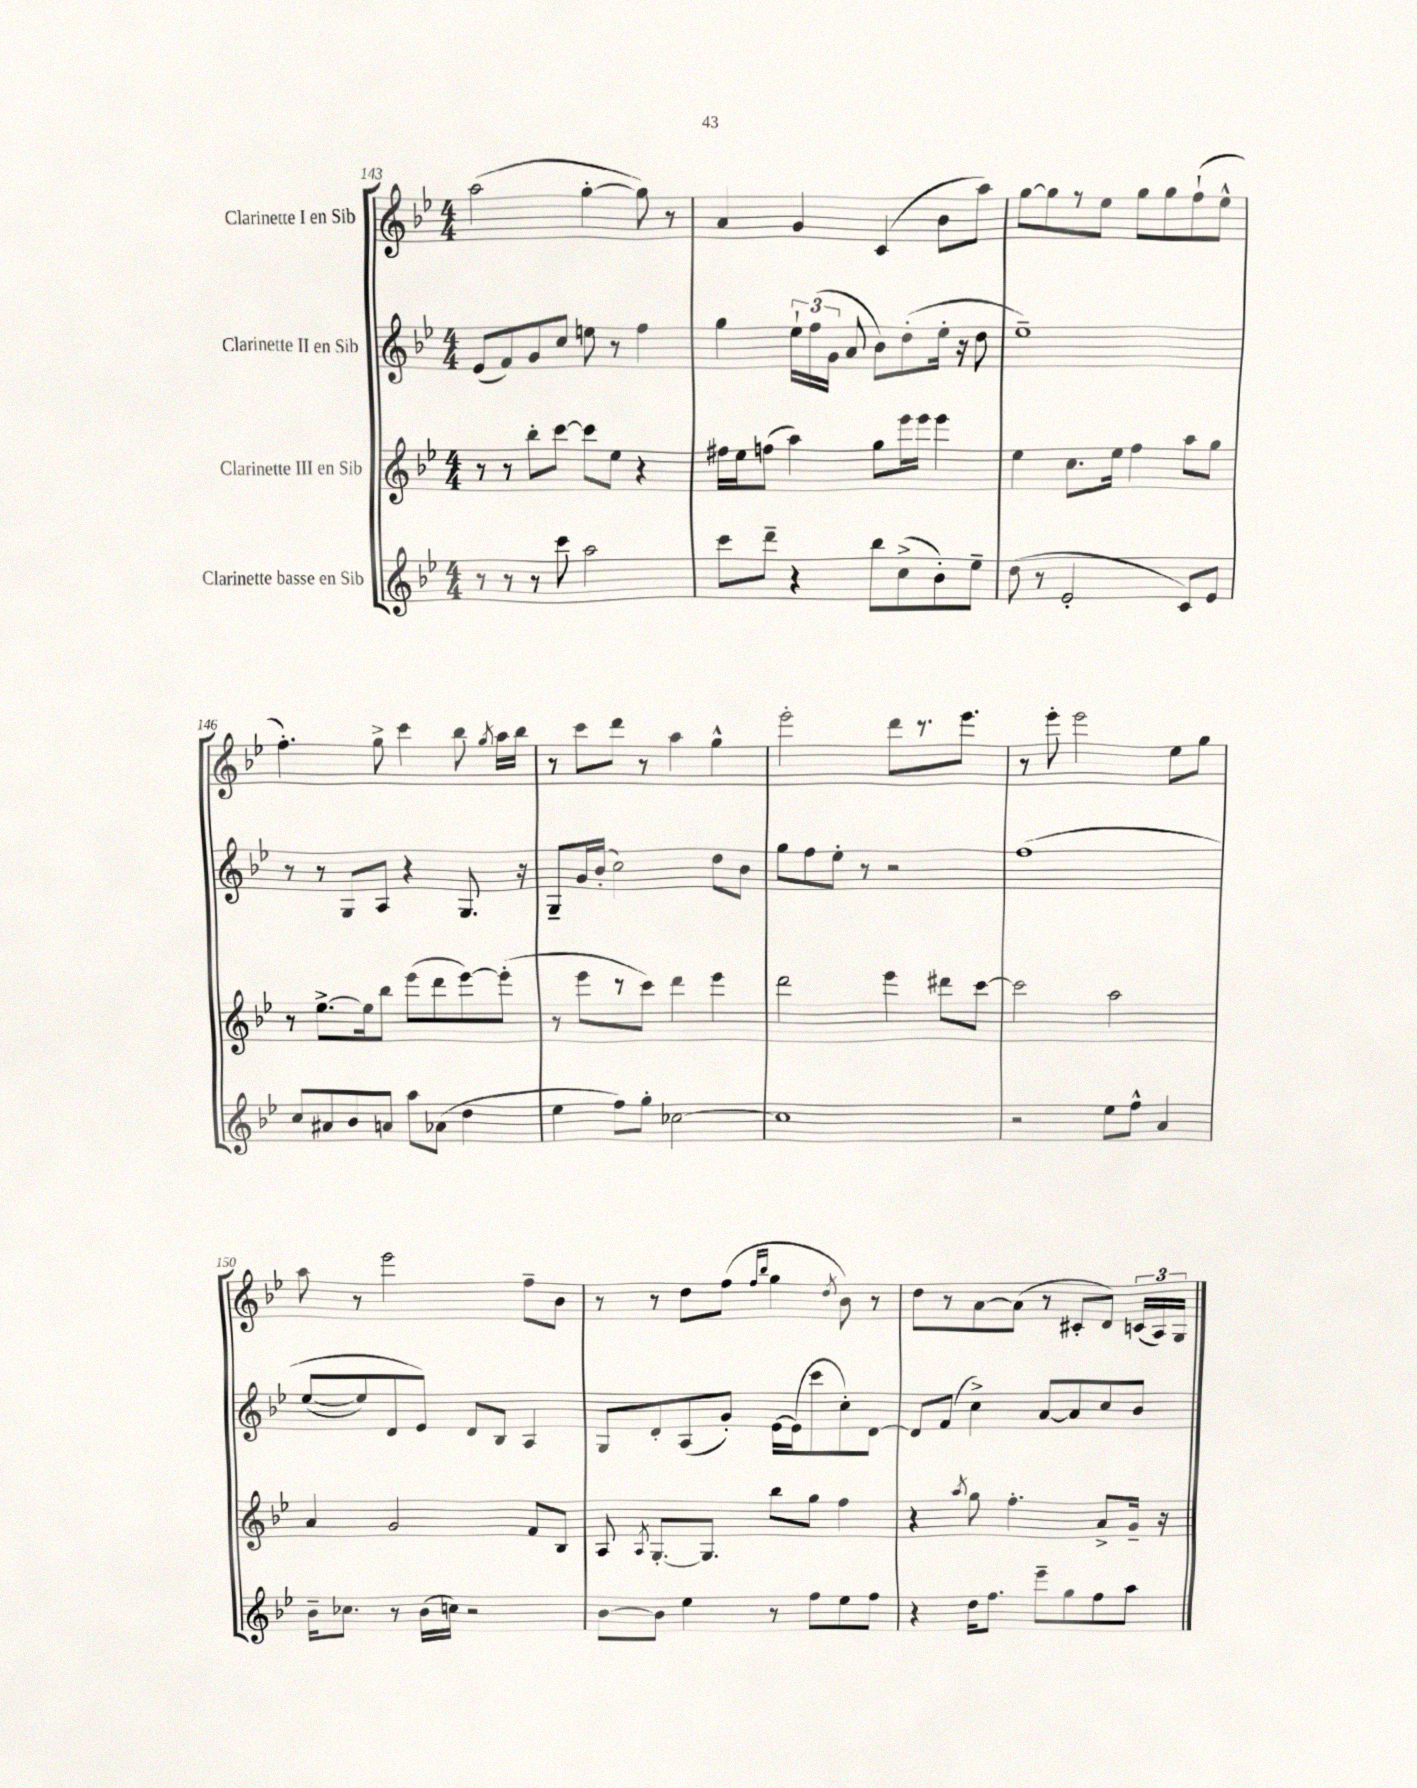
<<
\new StaffGroup <<
\new Staff = "s0" \with { instrumentName = "Clarinette I en Sib" } {
    \clef treble \key bes \major \numericTimeSignature \time 4/4
    \autoBeamOff a''2( g''4~-. g''8) r8 |
    a'4 g'4 c'4( bes'8[ a''8]) |
    g''8[~ g''8 r8 ees''8] g''8[ g''8 f''8-!( ees''8]-^ |
    f''4.-.) g''8-> c'''4 bes''8 \acciaccatura { g''8 } a''16[ bes''16] |
    r8 c'''8[ d'''8] r8 a''4 g''4-^ |
    ees'''2-. d'''8[ r8. ees'''8.] |
    r8 ees'''8-. ees'''2 ees''8[ g''8] |
    a''8 r8 ees'''2 f''8[-- bes'8] |
    r8 r8 d''8[ f''8]( \grace { f''16[ bes''16] } g''4 \acciaccatura { d''8 } bes'8) r8 |
    d''8[ r8 a'8~ a'8]( r8 cis'8[-. d'8]) \tuplet 3/2 { c'16[( a16) g16] } \bar "|." |
}
\new Staff = "s1" \with { instrumentName = "Clarinette II en Sib" } {
    \clef treble \key bes \major \numericTimeSignature \time 4/4
    \autoBeamOff ees'8[( f'8) g'8 c''8] e''8 r8 f''4 |
    g''4 \tuplet 3/2 { ees''16[-! f''16( g'16] } a'8 bes'8[) d''8-.( ees''16]-. r16 d''8 |
    ees''1--) |
    r8 r8 g8[ a8] r4 g8. r16 |
    g8[-- g'16 bes'16]-.( c''2) d''8[ bes'8] |
    g''8[ f''8 ees''8]-. r8 r2 |
    f''1\( |
    ees''8[~( ees''8) d'8 ees'8]\) d'8[ bes8] a4 |
    g8[ d'8-. a8( g'8]-.) ees'16[~ ees'16( c'''8 c''8-.) d'8]~ |
    d'8[ f'8]( c''4->) a'8[~ a'8 c''8 bes'8] \bar "|." |
}
\new Staff = "s2" \with { instrumentName = "Clarinette III en Sib" } {
    \clef treble \key bes \major \numericTimeSignature \time 4/4
    \autoBeamOff r8 r8 bes''8[-. c'''8]~ c'''8[ ees''8] r4 |
    fis''16[ ees''16 f''8]( a''4) g''8[ ees'''16 ees'''16] ees'''4 |
    ees''4 c''8.[ ees''16] f''4 a''8[ g''8] |
    r8 ees''8.[~-> ees''16 bes''8] ees'''8[( d'''8 ees'''8~) ees'''8]-.( |
    r8 ees'''8[ r8 c'''8]) d'''4 ees'''4 |
    d'''2 ees'''4 dis'''8[ c'''8]~ |
    c'''2 a''2 |
    a'4 g'2 f'8[ bes8] |
    a8 \acciaccatura { a8 } g8.[~-. g8.] bes''8[ g''8] f''4 |
    r4 \acciaccatura { a''8 } g''8 f''4.-. a'8[-> g'16]-- r16 \bar "|." |
}
\new Staff = "s3" \with { instrumentName = "Clarinette basse en Sib" } {
    \clef treble \key bes \major \numericTimeSignature \time 4/4
    \autoBeamOff r8 r8 r8 c'''8 a''2 |
    c'''8[ d'''8]-- r4 bes''8[ c''8->( bes'8-.) ees''8]-- |
    d''8( r8 ees'2-. c'8[) ees'8] |
    c''8[ ais'8 bes'8 a'8] a''8[ aes'8]( d''4 |
    ees''4 f''8[) g''8]-. ces''2~ |
    ces''1 |
    r2 ees''8[ f''8]-^ a'4 |
    bes'16[-- ces''8.] r8 bes'16[( c''16]) r2 |
    bes'8[~ bes'8] ees''4 r8 f''8[ ees''8 f''8] |
    r4 d''16[ f''8.] ees'''8[-- g''8 f''8 a''8] \bar "|." |
}
>>
>>
\layout { \context { \Score currentBarNumber = #143 } }
